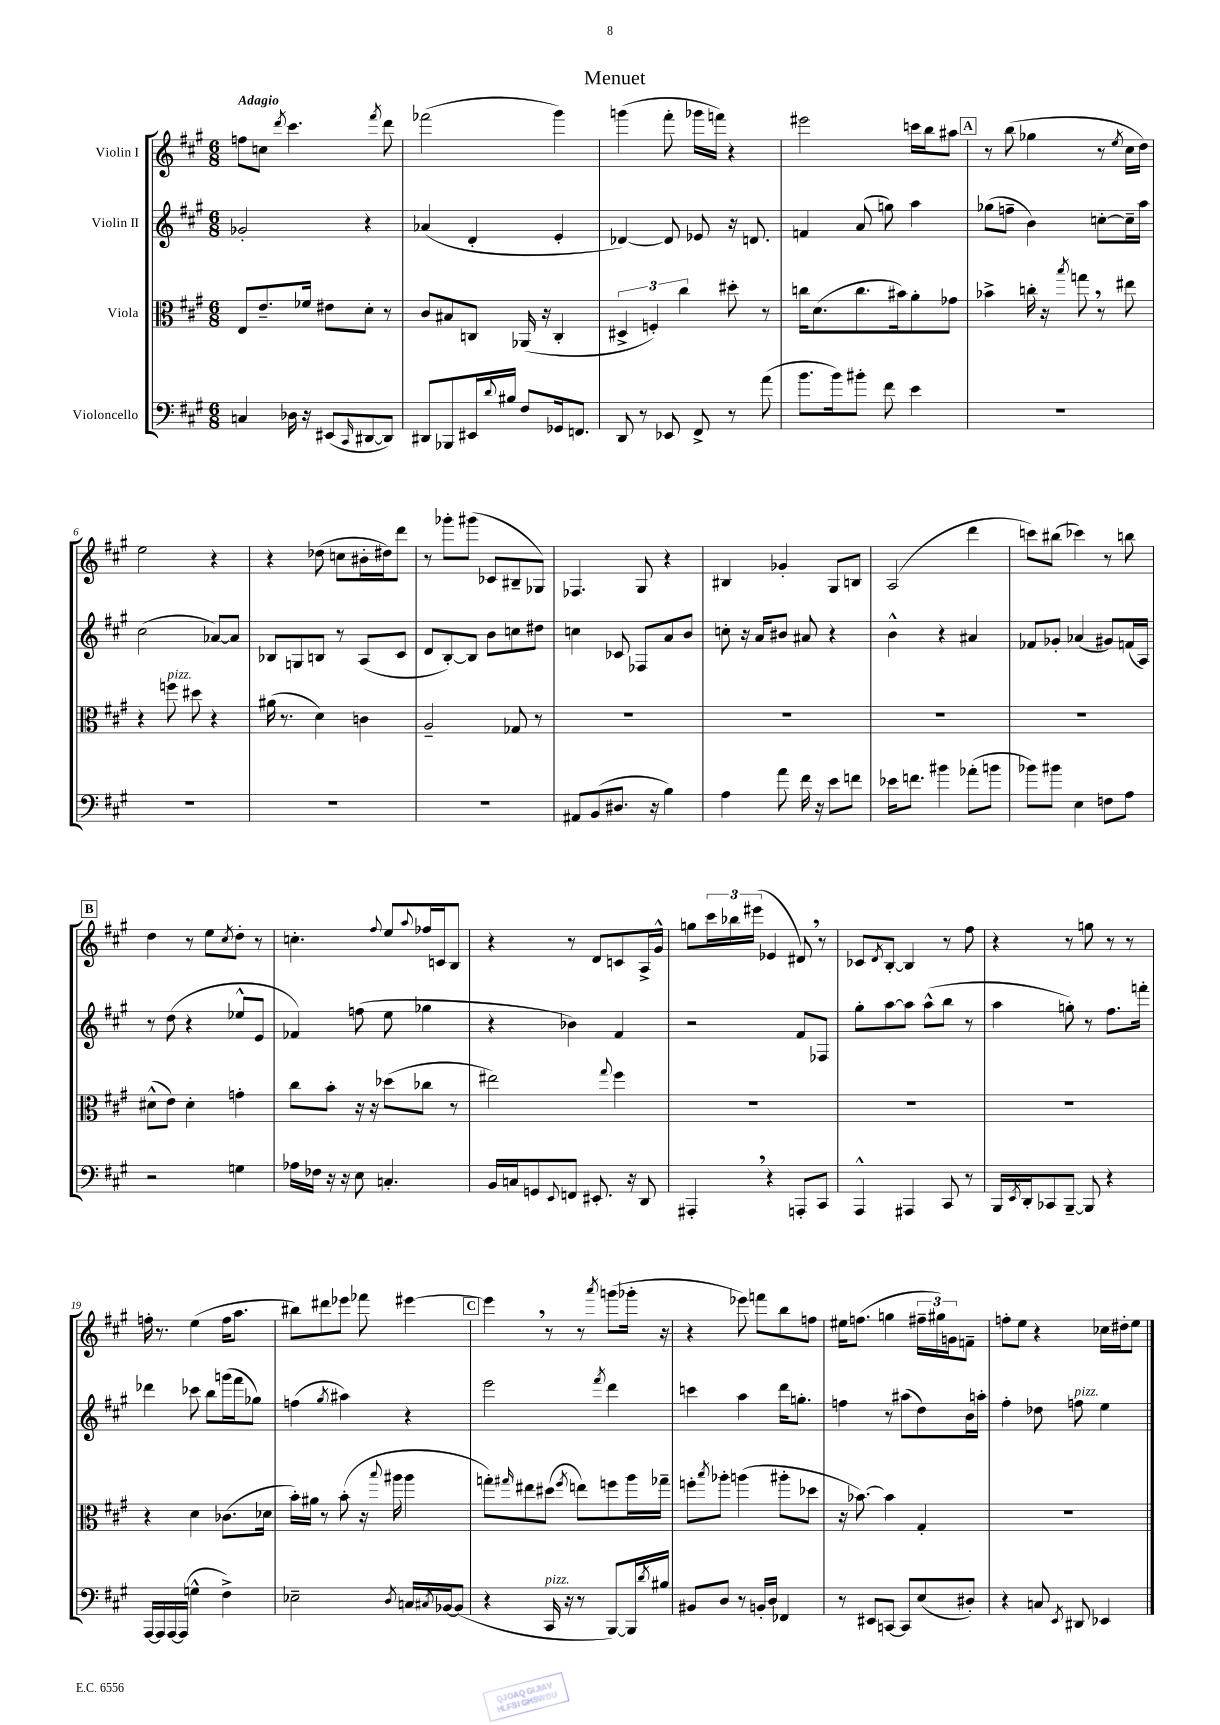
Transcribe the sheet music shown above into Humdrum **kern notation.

**kern	**kern	**kern	**kern
*staff4	*staff3	*staff2	*staff1
*clefF4	*clefC3	*clefG2	*clefG2
*k[f#c#g#]	*k[f#c#g#]	*k[f#c#g#]	*k[f#c#g#]
*M6/8	*M6/8	*M6/8	*M6/8
4C/	8E/L	2g-'/	8ff\L
.	8.e~/	.	8cc\J
.	.	.	8qddd/
16D-\	.	.	4.ccc#\
16r	16f-/Jk	.	.
(8EE#/L	8e#\L	.	.
16qqCC#/	.	.	.
[8DD#/	8d'\J	4r	.
.	.	.	8qfff#/
8DD#/]J)	8r	.	8ddd\
=	=	=	=
8DD#/L	8c#/L	(4a-/	(2fff-\
8BBB-/	8B#/	.	.
16EE#/L	8C/J	4d'/	.
8qqd/	.	.	.
16B#/JJ	.	.	.
8F#/L	(16AA-/	.	.
.	16r	.	.
16GG-/k	4C'/	4e'/	4ggg#\)
8.FF/J	.	.	.
=	=	=	=
8DD/	6D#^/	[4d-/)	(4ggg\
8r	.	.	.
.	6F'/)	.	.
8EE-/	.	8d-/]	8fff#'\
.	6cc#\	.	.
8FF#^/	.	8e-/	16ggg-\LL
.	.	.	16fff\JJ)
8r	8dd#'\	16r	4r
.	.	8.d/	.
(8a\	8r	.	.
=	=	=	=
8.b\L	16cc\LK	4f/	2eee#\
.	(8.d\	.	.
16b\k)	.	.	.
8b#'\J	8.cc\	(8a/	.
8f#\	.	8gg\)	.
.	16b#\k)	.	.
4e\	8a'\	4aa\	16ccc\LL
.	.	.	16bb\J
.	8g-\J	.	8aa#\J
=	=	=	=
2.r	4b-^\	(8gg-\L	8r
.	.	8ff~\J	(8bb\
.	16cc'\	4b\)	4gg-\
.	16r	.	.
.	8qbb/	.	.
.	8gg\	.	.
.	8r	[8cc'\L	8r
.	.	.	8qee/
.	8ee#\	16cc~\]L	16cc#\LL
.	.	16aa\JJ	16dd\JJ)
=	=	=	=
2.r	4r	(2cc#\	2ee\
.	8ff\	.	.
.	8dd#\	.	.
.	4r	[8a-/L)	4r
.	.	8a-/]J	.
=	=	=	=
2.r	(16a#\	8B-/L	4r
.	8.r	.	.
.	.	8G/	.
.	4d\)	8B/J	(8dd-\
.	.	8r	8cc\L
.	4c\	(8A/L	16b#'\L
.	.	.	16dd#\J)
.	.	8c#/J	8ddd\J
=	=	=	=
2.r	2A~/	8d/L	8r
.	.	[8B'/)	8ggg-'\L
.	.	8B/]J	(8ggg#\J
.	.	8b\L	8c-/L
.	8G-/	8cc\	8B#~/
.	8r	8dd#\J	8G-/J)
=	=	=	=
8AA#/L	2.r	4cc\	4.F-/
(8BB/	.	.	.
8.D#/J	.	8c-/	.
.	.	8F-/L	8G#/
16r	.	.	.
4B\)	.	8a/	4r
.	.	8b/J	.
=	=	=	=
4A\	2.r	8cc'\	4B#/
.	.	16r	.
.	.	16a/LK	.
8a\	.	8b#/J	4g-'/
16f#\	.	8a#/	.
16r	.	.	.
8e\L	.	4r	8G#/L
8f\J	.	.	8B/J
=	=	=	=
16e-\LK	2.r	4b^^\	(2A/
8.f\J	.	.	.
4b#\	.	4r	.
(8a-'\L	.	4a#/	4ddd\
8b\J	.	.	.
=	=	=	=
8b-\L)	2.r	8f-/L	8ccc\L)
8b#\J	.	8g-'/J	(8bb#\J
4E\	.	(4a-/	4ccc-\)
8F\L	.	8g#/L)	8r
8A\J	.	(16f/L	8bb\
.	.	16A/JJ)	.
=	=	=	=
2r	(8d#^^\L	8r	4dd\
.	8e\J)	(8dd\	.
.	4d#'\	4r	8r
.	.	.	8ee\L
.	.	.	8qcc#/
4G\	4g'\	8ee-^^/L	8dd'\J
.	.	8e/J	8r
=	=	=	=
16A-\LL	8cc#\L	4f-/)	4.cc'\
16F-\JJ	.	.	.
16r	8b'\J	.	.
16r	.	.	.
8E\	16r	(8ff\	.
.	16r	.	.
.	.	.	8qqff#/
4.C'/	(8dd-\L	8ee\	8ee/L
.	.	.	8qqaa/
.	8cc-\J	4gg-\	16ff-/L
.	.	.	16c/J
.	8r	.	8B/J
=	=	=	=
16BB/LL	2ee#\)	4r	4r
16C/J	.	.	.
8GG/	.	.	.
8qqEE/	.	.	.
8FF/J	.	4b-\)	8r
8.EE#'/	.	.	8d/L
.	8qqgg#/	.	.
.	4ff#\	4f#/	8c/
16r	.	.	.
8DD/	.	.	16A^/L
.	.	.	16g#^^/JJ
=	=	=	=
4AAA#'/	2.r	2r	8gg\L
.	.	.	24ccc#\L
.	.	.	24bb-\
.	.	.	(24eee#\JJ
4r	.	.	4e-/
8AAA'/L	.	8f#/L	8d#/)
8CC#/J	.	8F-/J	8r
=	=	=	=
4AAA^^/	2.r	8gg#'\L	8c-/L
.	.	.	8qd/
.	.	[8aa\	[8B'/J
4AAA#/	.	8aa\]J	4B/]
.	.	(8aa^^\L	.
8CC#/	.	8bb\J	8r
8r	.	8r	8ff#\
=	=	=	=
16BBB/LL	2.r	4aa\	4r
8qEE/	.	.	.
16DD'/J	.	.	.
8CC-/	.	.	.
[8BBB~/J	.	8gg'\)	8r
8BBB/]	.	8r	8gg\
4r	.	8.ff#\L	8r
.	.	.	8r
.	.	16fff'\Jk	.
=	=	=	=
[16AAA/LL	4r	4ddd-\	16ff'\
16AAA/]	.	.	8.r
[16AAA/	.	.	.
(16AAA/]JJ	.	.	.
4G^^\	4d\	8ccc-\	(4ee\
.	.	8bb\L	.
4F#^\)	(8.c-\L	(16ggg\L	16ff\LK
.	.	16fff#\J	8.aa\J
.	.	8gg-\J)	.
.	16d-\Jk	.	.
=	=	=	=
2E-~\	16b'\LL)	(4ff\	8bb#\L)
.	16a#\JJ	.	.
.	8r	.	8ddd#\
.	.	8qgg#/	.
.	(8b'\	4aa#\)	8eee-\J
.	16r	.	8fff-\
.	8qqbb/	.	.
.	16aa#\	.	.
8qD/	.	.	.
16C/LL	4aa#\	4r	[4eee#\
8qC#/	.	.	.
[16BB-/J	.	.	.
(8BB-/]J	.	.	.
=	=	=	=
4r	8gg'\L)	2eee\	4eee#\]
.	16qqgg#/	.	.
.	8ee#\	.	.
16CC#/	(8dd#\J	.	8r
16r	.	.	.
.	8qff#/	.	.
8r	8ee\L)	.	8r
.	.	8qfff#/	8qaaa/
[8BBB/L)	8ff\	4ddd\	(8ggg\L
16BBB/]L	16aa\L	.	16ggg-'\Jk
8qd/	.	.	.
16B#/JJ	16gg-~\JJ	.	16r
=	=	=	=
8BB#/L	8ff'\L	4ccc\	4r
.	8qbb/	.	.
8D/J	8aa-'\J	.	.
8r	(4aa\	4aa\	8eee-\)
16BB'/LL	.	.	8fff\L
16D/JJ	.	.	.
4FF-/	8aa#'\L	16ddd\LK	8bb\
.	.	8.gg'\J	.
.	8dd-\J	.	8ff\J
=	=	=	=
8r	16r	4ff\	16ee#\LK
.	[8.b-\)	.	(8.ff\J
8EE#/L	.	.	.
[8CC/J	4b-\]	8r	4gg\
8CC/]L	.	(8aa#\L	.
(8E/	4G#'/	8dd\)	24ff#~\LL
.	.	.	24gg#\)
.	.	.	24g\J
8D#'/J)	.	16b\L	8f~\J
.	.	16aa'\JJ	.
=	=	=	=
4r	2.r	4ff#'\	8ff'\L
.	.	.	8ee\J
8C/	.	8dd-\	4r
8qEE/	.	.	.
8DD#/	.	8ff\	.
4EE-/	.	4ee\	16cc-\LL
.	.	.	16dd#'\J
.	.	.	8ee\J
==	==	==	==
*-	*-	*-	*-
